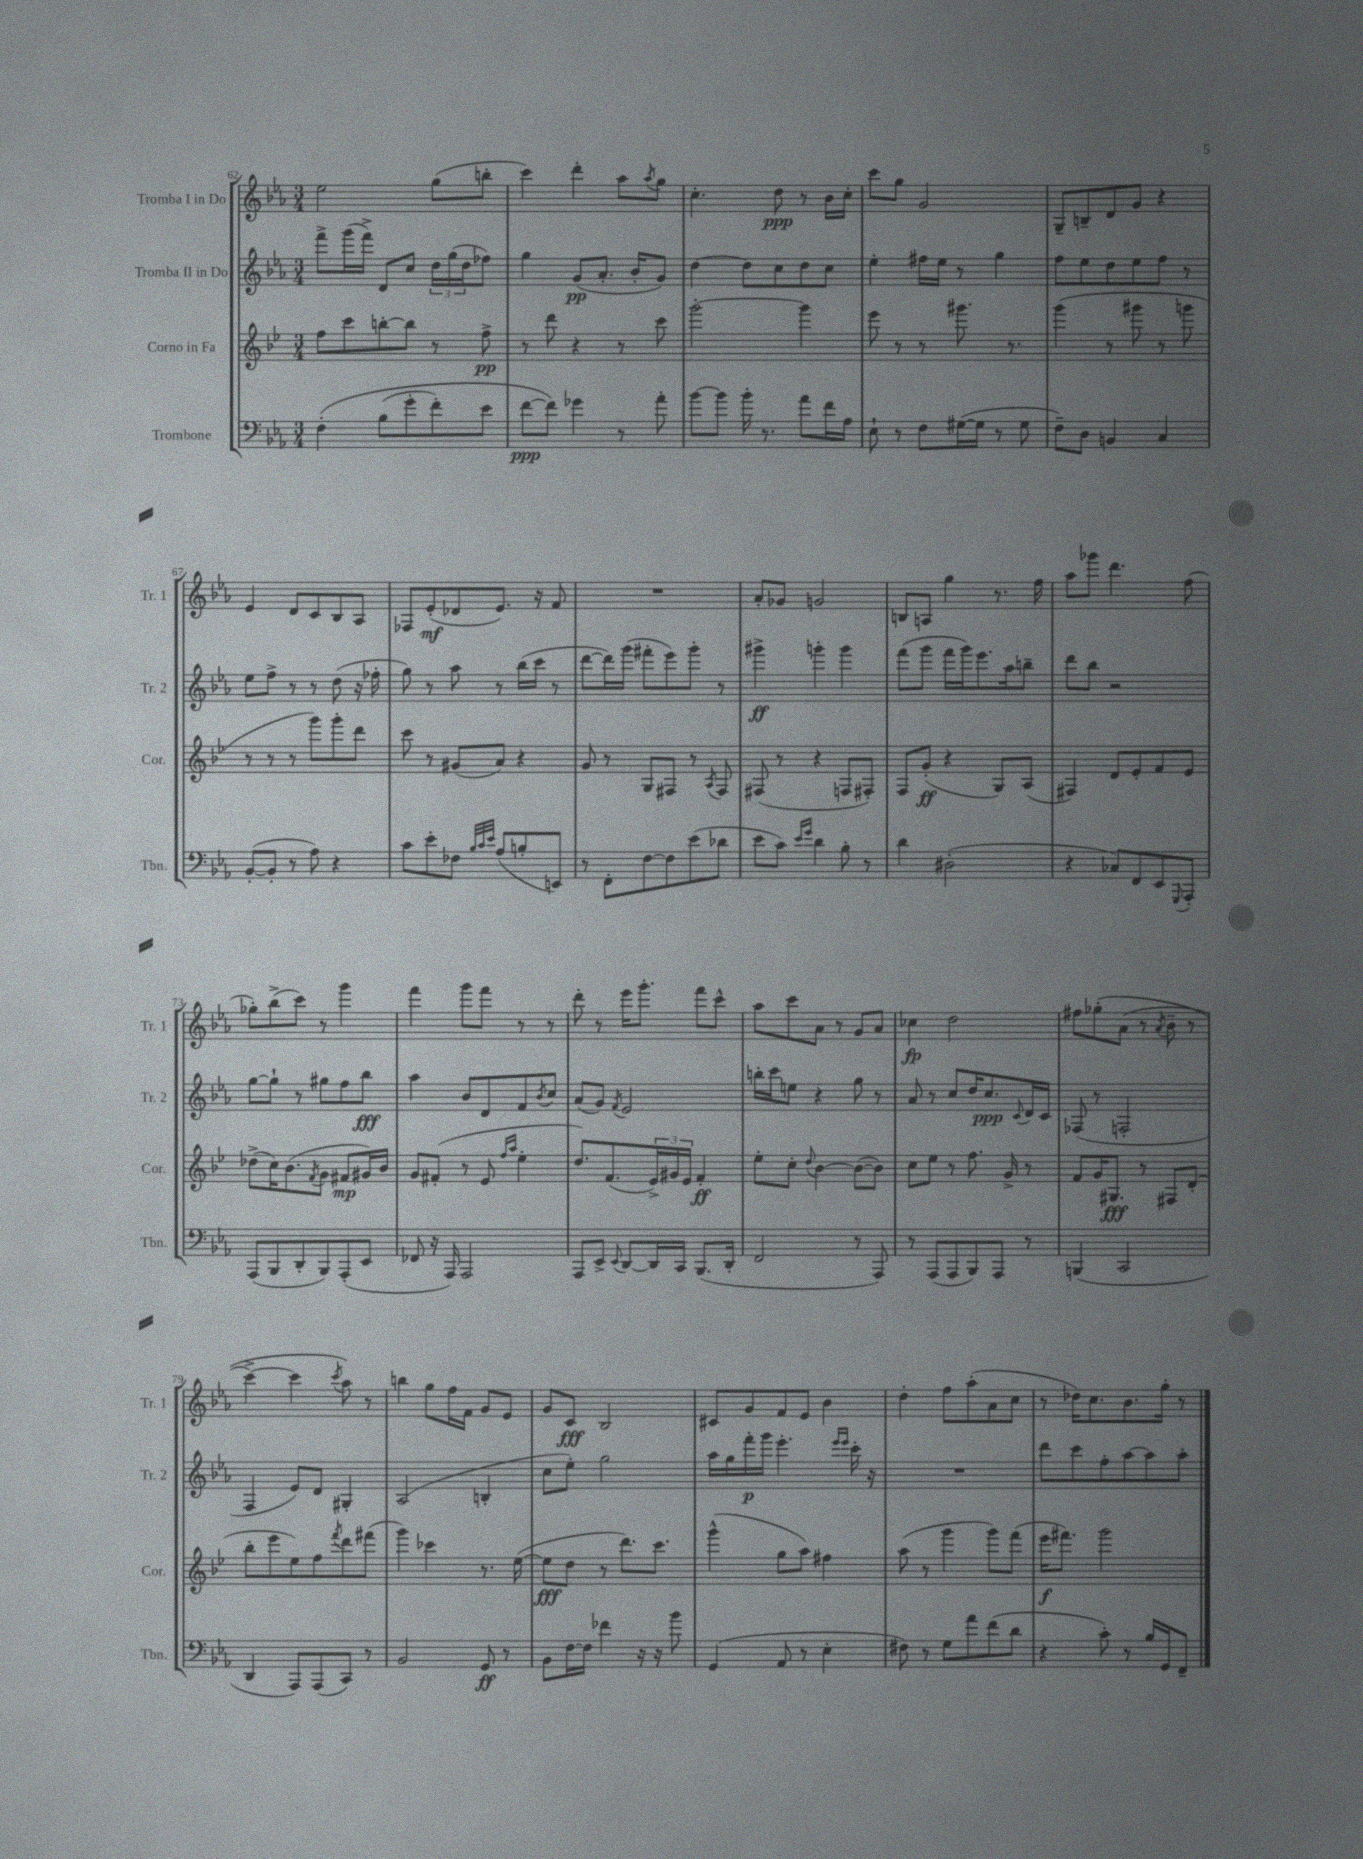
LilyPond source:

<<
\new StaffGroup <<
\new Staff = "s0" \with { instrumentName = "Tromba I in Do" shortInstrumentName = "Tr. 1" } {
    \clef treble \key ees \major \numericTimeSignature \time 3/4
    ees''2 g''8( b''8-. |
    c'''4) d'''4-. aes''8 \acciaccatura { aes''8 } g''8 |
    c''4.-. d''8\ppp r8 bes'16 c''16-. |
    c'''8 g''8 g'2 |
    g8-- b8-- d'8 g'8 r4 |
    ees'4 d'8 c'8 bes8 aes8 |
    fes8 ees'8-.\mf( des'8 ees'8.) r16 f'8 |
    R2. |
    aes'8-. ges'8 g'2 |
    b8 a8 g''4 r8. f''16 |
    aes''8 ges'''8 d'''4. f''8( |
    ges''8-.) bes''8->( c'''8) r8 g'''4 |
    f'''4 g'''8 f'''8 r8 r8 |
    d'''8-. r8 ees'''16 g'''8.-. f'''8 c'''8-^ |
    aes''8 c'''8 aes'8 r8 g'8 aes'8 |
    ces''4\fp d''2 |
    fis''8 ges''8-.\( aes'8( r8 \acciaccatura { aes'8 } bes'8-- r8 |
    c'''4~->) c'''4 \acciaccatura { c'''8 } aes''8\) r8 |
    b''4 g''8 f''16 f'16 g'8 ees'8 |
    g'8 c'8\fff bes2 |
    cis'8 g'8 f'8 ees'8 bes'4 |
    d''4-. f''8 aes''8-.( aes'8 c''8 |
    r8 des''16) c''8. bes'8. g''16-. r8 \bar "|." |
}
\new Staff = "s1" \with { instrumentName = "Tromba II in Do" shortInstrumentName = "Tr. 2" } {
    \clef treble \key ees \major \numericTimeSignature \time 3/4
    f'''8-> g'''16( f'''16->) d'8 c''8 \tuplet 3/2 { d''16 g''16( d''16 } fes''8) |
    g''4 g'8\pp( aes'8.-. bes'16-. g'8) |
    d''4~ d''8 c''8 d''8 c''8 |
    ees''4-. fis''16 ees''16 r8 g''4 |
    f''8 ees''8 d''8 ees''8 f''8 r8 |
    ees''8 f''8-> r8 r8 d''8( r16 fes''16-. |
    g''8) r8 aes''8 r8 bes''16( c'''16 r8 |
    d'''8~ d'''16) g'''16( fis'''8-. ees'''8) g'''8-. r8 |
    gis'''4->\ff g'''4-. g'''4 |
    f'''8( g'''8 f'''16 g'''16) ees'''8. aes''16 b''8-- |
    d'''8 bes''8 r2 |
    g''8~ g''8-! r8 gis''8 f''8 bes''8\fff |
    aes''4 bes'8 d'8 f'8 \acciaccatura { bes'8 } c''8 |
    aes'8( g'8) \acciaccatura { f'8 } ees'2 |
    b''16-. c'''16 e''8 r4 g''8 r8 |
    aes'8 r8 c''8 d''16 c''8.\ppp \appoggiatura { c'8 } d'16 c'16 |
    fes8( r8 f2-. |
    f4 ees'8) d'8 gis4-. |
    aes2( b4-. |
    c''8 ees''8-.) g''2 |
    aes''16 g''16 f'''16-.\p g'''16 ees'''4.-. \grace { ees'''16 ees'''16 } c'''16-. r16 |
    R2. |
    d'''8 c'''8 f''8-. aes''8~ aes''8 aes''8-. \bar "|." |
}
\new Staff = "s2" \with { instrumentName = "Corno in Fa" shortInstrumentName = "Cor." } {
    \clef treble \key bes \major \numericTimeSignature \time 3/4
    f''8 c'''8 b''8~-. b''8 r8 f''8->\pp |
    r8 d'''8 r4 r8 c'''8 |
    g'''2~-. g'''4 |
    ees'''8 r8 r8 gis'''8. r8. |
    g'''4( r8 gis'''8 r8 g'''8 |
    r8 r8 r8 g'''8) g'''8-. d'''8 |
    c'''8 r8 gis'8( a'8) r4 |
    g'8 r8 g8 fis8 r8 \acciaccatura { a8 } fis8 |
    fis8( r8 r4 f8 fis8-.) |
    f8 g'8-.\ff( r4 g8) a8( |
    fis4) d'8 ees'8-. f'8 ees'8 |
    des''8->( c''16) bes'8.( \acciaccatura { f'8 } g'8 fis'8\mp gis'16) bes'16 |
    g'8 fis'8-.( r8 ees'8 \grace { f''16 a''16 } ees''4-. |
    d''8.) f'8.( \tuplet 3/2 { ees'16->) gis'16 ees'16 } f'4-.\ff |
    ees''8-. c''8-. \appoggiatura { d''8 } bes'4~ bes'8~( bes'8) |
    c''8 ees''8 r8 f''8. g'16-> r8 |
    f'8 g'16 gis8.\fff r8 fis8 d'8-.( |
    bes''8-. ees'''8 ees''8) f''8 \acciaccatura { f'''8 } d'''8 fis'''8( |
    g'''4) ces'''4 r8. ees''16~( |
    ees''8\fff d''8 r8 d'''8.) c'''8. |
    g'''4-^( g''8 a''8) fis''4 |
    a''8( r8 g'''4 g'''8) f'''8( |
    ees'''16\f fis'''8.) g'''2 \bar "|." |
}
\new Staff = "s3" \with { instrumentName = "Trombone" shortInstrumentName = "Tbn." } {
    \clef bass \key ees \major \numericTimeSignature \time 3/4
    f4-.\( bes8( g'8-. f'8-.) ees'8 |
    f'8~\ppp f'8\) ges'4 r8 aes'8-. |
    bes'8~ bes'8 bes'16-. r8. aes'8 f'16 aes16 |
    ees8-! r8 f8 gis16~( gis16 r8 gis8 |
    f8--) d8 b,4 c4 |
    bes,8~-.( bes,8-. r8 aes8) r4 |
    c'8 ees'8-. fes8 \grace { bes32 c'32 ees'32 } aes8( b8-. e,8) |
    r8 f,8-. f8~ f8 ees'8( des'8 |
    ees'8 c'8) \grace { ees'16 g'16 } d'4 bes8-. r8 |
    d'4 dis2-.( |
    r4 ces8) f,8 ees,8 \appoggiatura { g,,8 } aes,,8-. |
    aes,,8( bes,,8 d,8-. bes,,8) aes,,8-.( ees,8 |
    fes,8 r16 aes,,16) aes,,2 |
    aes,,8 ees,8-> \appoggiatura { ees,8 } d,8~ d,16 c,16 bes,,8.( d,16-. |
    f,2 r8 aes,,8) |
    r8 aes,,8( aes,,8 bes,,8) aes,,8 r8 |
    b,,4( c,2 |
    d,4 aes,,8) aes,,8( c,8) r8 |
    bes,2 g,8\ff r8 |
    bes,8 f16~ f16 fes'4 r16 r16 bes'8 |
    g,4( aes,8 r8 ees4-. |
    fis8) r8 g8 aes'8 f'8( d'8 |
    r4 c'8-.) r8 bes16 g,16 f,8-- \bar "|." |
}
>>
>>
\layout { \context { \Score currentBarNumber = #62 } }
